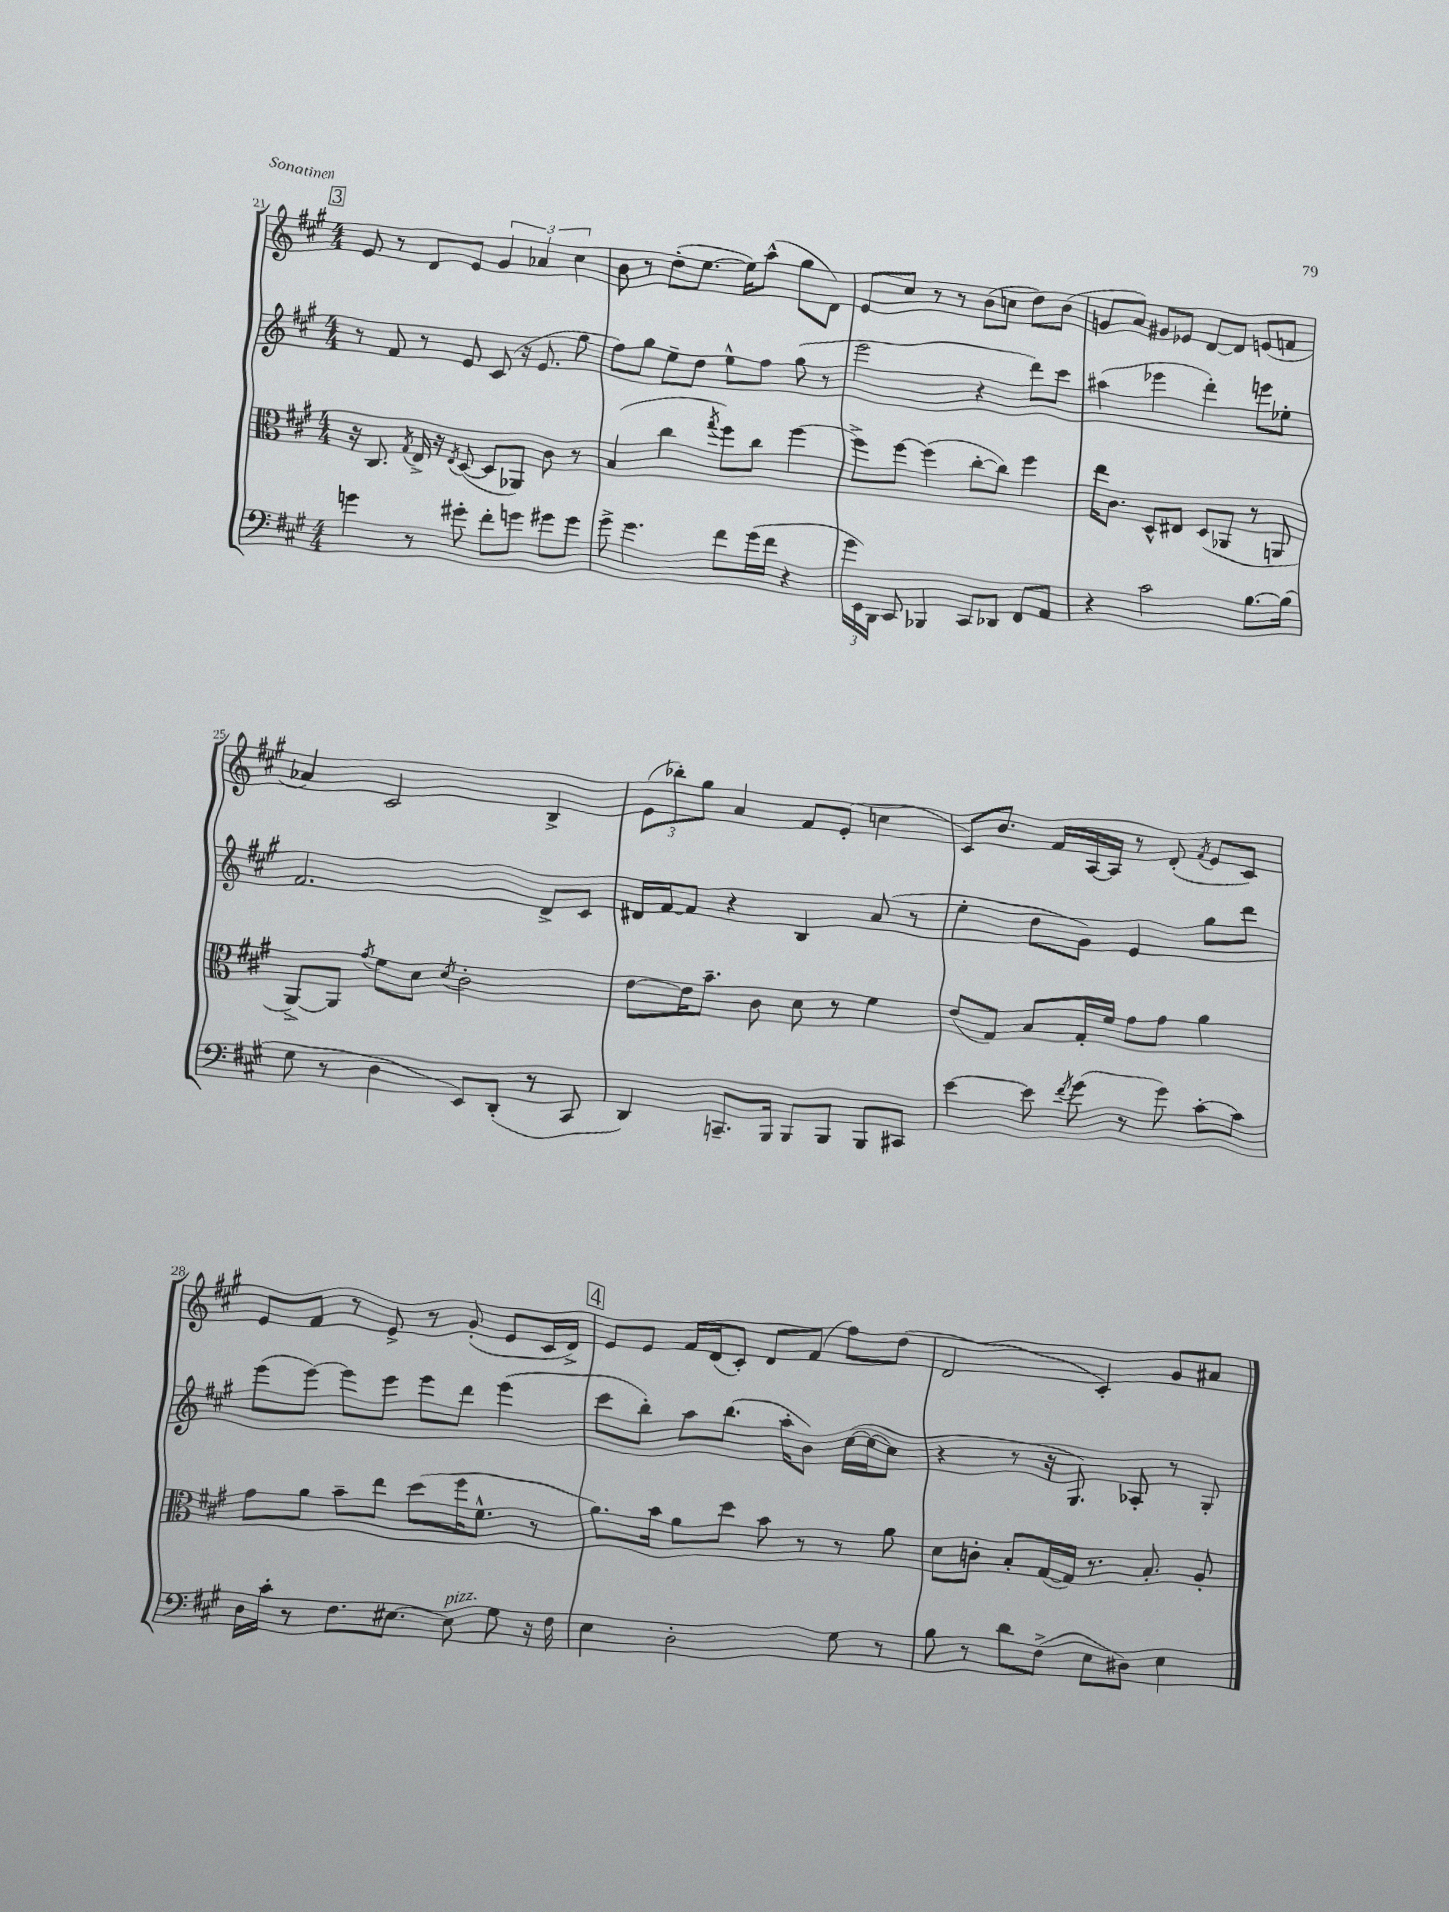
<<
\new StaffGroup <<
\new Staff = "s0" {
    \clef treble \key a \major \numericTimeSignature \time 4/4
    \autoBeamOff \mark \markup { \box "3" } e'8 r8 d'8[ e'8] \tuplet 3/2 { gis'4 aes'4 cis''4 } |
    b'8 r8 d''8[-.( e''8.]~ e''16[) a''8]-^( gis''8[ d'8]) |
    e'8[ cis''8] r8 r8 b'8[( c''8] d''8[) b'8]( |
    g'8[ a'8]) gis'8[ ees'8] d'8[~ d'8] e'8[( f'8] |
    aes'4) cis'2 b4-> |
    \tuplet 3/2 { e'8[( bes''8-.) gis''8] } a'4 fis'8[ e'8]-.( c''4 |
    cis'8[) b'8.] fis'16[ a16~ a16] r8 d'8-.( \acciaccatura { fis'8 } e'8[ cis'8]) |
    e'8[ fis'8] r8 e'8-> r8 gis'8-.( e'8[ cis'16 d'16]->) |
    \mark \markup { \box "4" } e'8[ e'8] fis'16[ d'16( cis'8]-.) d'8[ fis'8]( fis''8[) d''8]( |
    d'2 cis'4-.) gis'8[ ais'8] \bar "|." |
}
\new Staff = "s1" {
    \clef treble \key a \major \numericTimeSignature \time 4/4
    \autoBeamOff \mark \markup { \box "3" } r8 fis'8 r8 e'8 cis'8( r16 e'8. gis''8 |
    fis''8[) gis''8] e''8[-- d''8] e''8[-^ fis''8] gis''8( r8 |
    e'''2 r4 d'''8[) cis'''8] |
    ais''4( ees'''4 d'''4-.) e'''8[ ees''8]-. |
    fis'2. d'8[-> cis'8] |
    dis'16[ fis'16~ fis'8] r4 b4 a'8( r8 |
    e''4-. d''8[ gis'8]) e'4 gis''8[ d'''8] |
    e'''8[( e'''8]~) e'''8[ e'''8] e'''8[ d'''8] e'''4( |
    \mark \markup { \box "4" } cis'''8[ b''8]-.) a''8[ b''8.]( a''16[-. b'8]) cis''16[~( cis''16~ cis''8] |
    r4 r8 r16 gis8.) aes8-. r8 gis8-. \bar "|." |
}
\new Staff = "s2" {
    \clef alto \key a \major \numericTimeSignature \time 4/4
    \autoBeamOff \mark \markup { \box "3" } r16 cis8. \acciaccatura { gis8 } e16-> r16 \acciaccatura { e8 } d8~( d8[ aes,8]) cis'8 r8 |
    b4( cis''4 \acciaccatura { gis''8 } fis''8[) cis''8] fis''4~ |
    fis''8[-> fis''8]~ fis''4( cis''8[~-. cis''8]) fis''4 |
    e''16[ cis'8.] d8[-^ eis8] d8[( aes,8] r8 a,8 |
    a,8[~->) a,8] \acciaccatura { gis'8 } fis'8[ d'8] \acciaccatura { d'8 } cis'2-. |
    e'8[~ e'16 b'8.]-- cis'8 d'8 r8 fis'4 |
    e'8[( gis8]) b8[ gis16-. fis'16] gis'8[ gis'8] a'4 |
    gis'8[ a'8] b'8[-- e''8] d''8[( fis''16 fis'8.]-^ r8 |
    \mark \markup { \box "4" } a'8.[) b'16] a'8[ d''8] b'8 r8 r8 a'8 |
    d'8[ c'8]-. b8[-. gis16~( gis16]) r8. b8.-. a8-. \bar "|." |
}
\new Staff = "s3" {
    \clef bass \key a \major \numericTimeSignature \time 4/4
    \autoBeamOff \mark \markup { \box "3" } g'4 r8 gis'8-. fis'8[-. g'8] gis'8[ gis'8] |
    gis'8-> gis'4. fis'8[ gis'16( fis'16] r4 |
    \tuplet 3/2 { gis'16[ e,16) b,,16] } cis,8 bes,,4 cis,8[ des,8] fis,8[ a,8] |
    r4 cis'2 b8.[~ b16]( |
    gis8 r8 d4 e,8[) d,8]-.( r8 cis,8 |
    d,4) c,8.[-- b,,16] b,,8[ b,,8] b,,8[ cis,8] |
    e'4~ e'8 \acciaccatura { fis'8 } gis'8( r8 gis'8) cis'8[~-. cis'8] |
    d16[ cis'16]-. r8 fis8.[ eis8.]~ eis8^\markup { \italic "pizz." } gis8 r16 fis16 |
    \mark \markup { \box "4" } e4 d2-. gis8 r8 |
    b8 r8 d'8[ fis8]->( e8[ dis8]) e4 \bar "|." |
}
>>
>>
\layout { \context { \Score currentBarNumber = #21 } }
